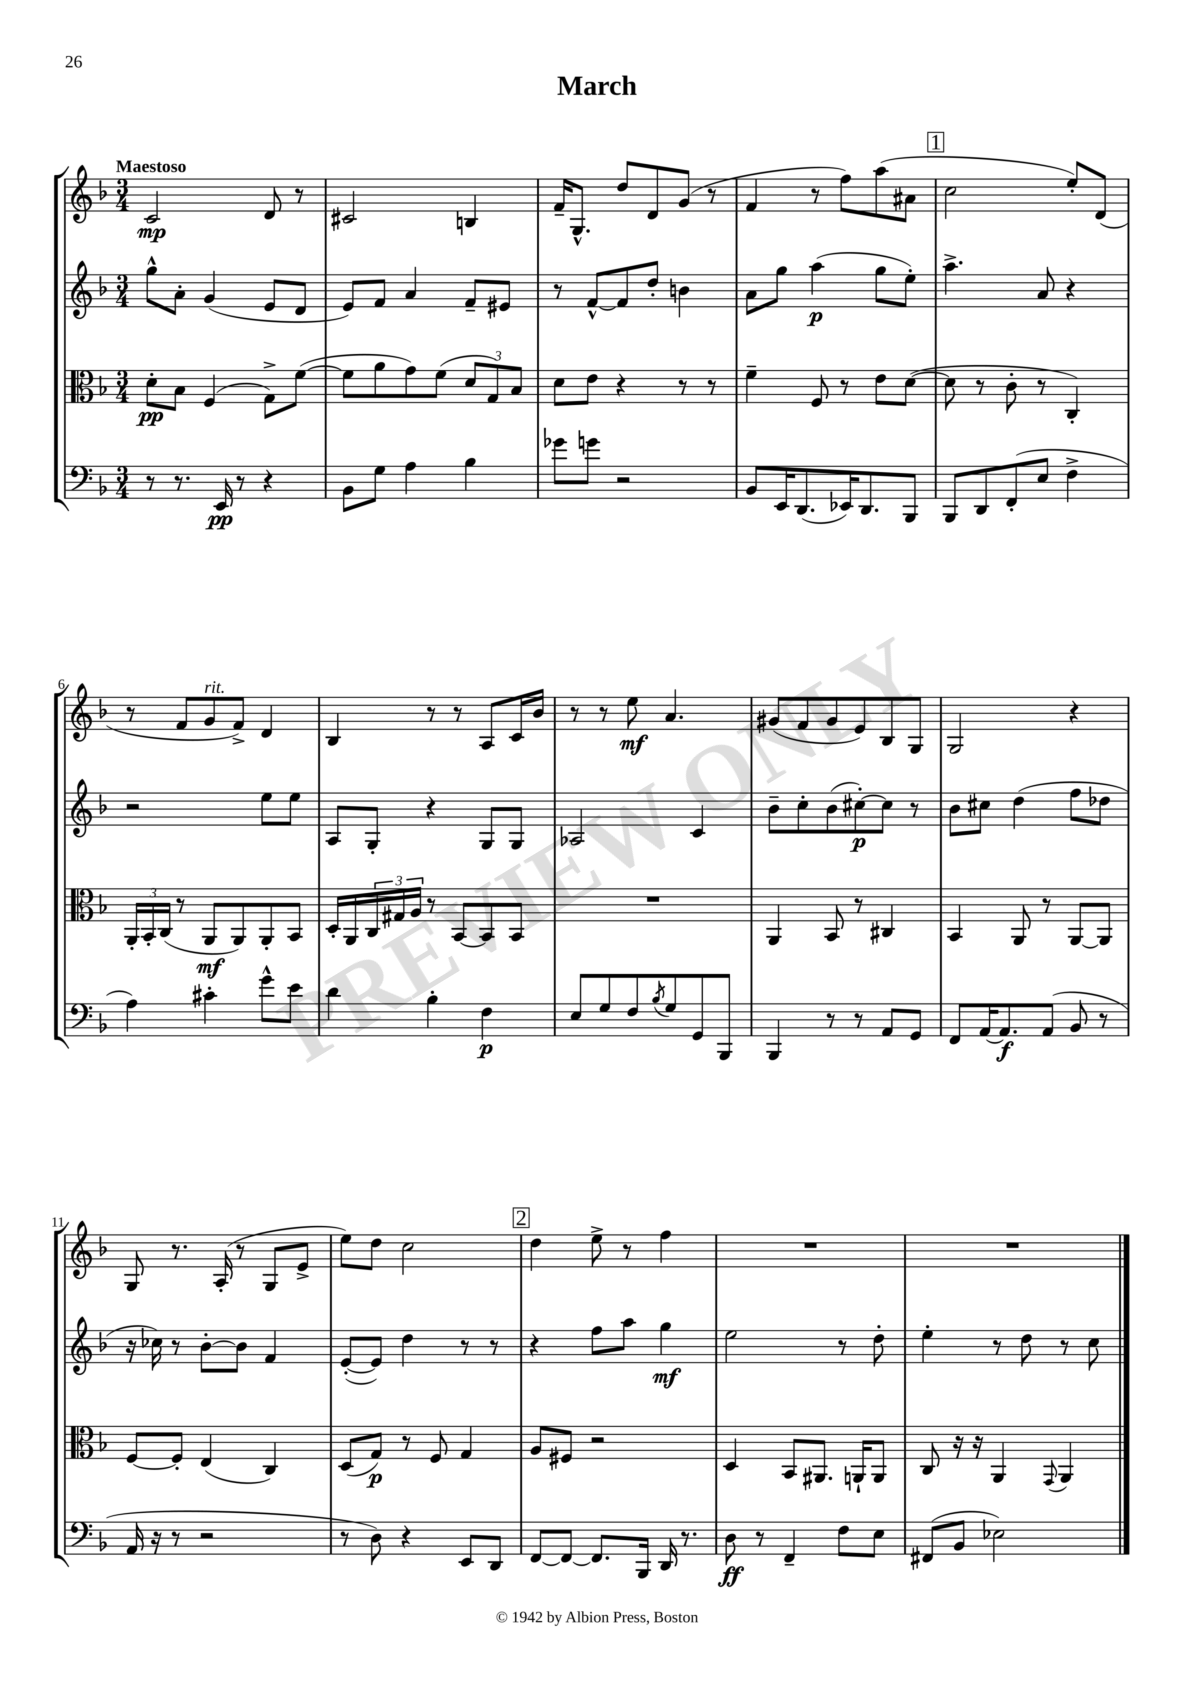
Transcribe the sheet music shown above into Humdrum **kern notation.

**kern	**kern	**kern	**kern
*staff4	*staff3	*staff2	*staff1
*clefF4	*clefC3	*clefG2	*clefG2
*k[b-]	*k[b-]	*k[b-]	*k[b-]
*M3/4	*M3/4	*M3/4	*M3/4
8r	8d'	8gg^^	2c
8.r	8B-	8a'	.
.	(4F	(4g	.
16EE	.	.	.
8r	.	.	.
4r	8G^)	8e	8d
.	([8f	8d	8r
=	=	=	=
8BB-	8f]	8e)	2c#
8G	8a	8f	.
4A	8g)	4a	.
.	(8f	.	.
4B-	12d	8f~	4B
.	12G)	.	.
.	.	8e#	.
.	12B-	.	.
=	=	=	=
8g-	8d	8r	16f~
.	.	.	8.G^^
8g	8e	[8f^^	.
2r	4r	8f]	8dd
.	.	8dd'	8d
.	8r	4b	(8g
.	8r	.	8r
=	=	=	=
8BB-	4f~	8a	4f
16EE	.	8gg	.
(8.DD	.	.	.
.	8F	(4aa	8r
16EE-)	8r	.	8ff)
8.DD	.	.	.
.	8e	8gg	(8aa
8BBB-	([8d	8ee')	8a#
=	=	=	=
8BBB-	8d]	4.aa^	2cc
8DD	8r	.	.
(8FF'	8c'	.	.
8E	8r	8a	.
4F^	4C')	4r	8ee')
.	.	.	(8d
=	=	=	=
4A)	24AA'	2r	8r
.	24BB-'	.	.
.	(24C	.	.
.	8r	.	8f
4c#'	8AA	.	8g
.	8AA)	.	8f^)
8g^^	8AA'	8ee	4d
8e	8BB-	8ee	.
=	=	=	=
4d	16D'	8A	4B-
.	16AA	.	.
.	24C	8G'	.
.	24G#	.	.
.	24A	.	.
4B-'	8r	4r	8r
.	[8BB-	.	8r
4F	8BB-]	8G	8A
.	8BB-	8G	16c
.	.	.	16b-
=	=	=	=
8E	2.r	2A-	8r
8G	.	.	8r
8F	.	.	8ee
8qB-	.	.	.
8G	.	.	4.a
8GG	.	4c	.
8BBB-	.	.	.
=	=	=	=
4BBB-	4AA	8b-~	(8g#
.	.	8cc'	8f
8r	8BB-	(8b-	8g#
8r	8r	[8cc#')	8e)
8AA	4C#	8cc#]	8B-
8GG	.	8r	8G
=	=	=	=
8FF	4BB-	8b-	2G
[16AA	.	8cc#	.
8.AA]	.	.	.
.	8AA	(4dd	.
(8AA	8r	.	.
8BB-	[8AA	8ff	4r
8r	8AA]	8dd-	.
=	=	=	=
16AA	[8F	16r	8G
16r	.	16cc-)	.
8r	8F']	8r	8.r
2r	(4E	[8b-'	.
.	.	.	(16A'
.	.	8b-]	8r
.	4C)	4f	8G
.	.	.	8e^
=	=	=	=
8r	(8D	([8e'	8ee)
8D)	8G)	8e])	8dd
4r	8r	4dd	2cc
.	8F	.	.
8EE	4G	8r	.
8DD	.	8r	.
=	=	=	=
[8FF	8A	4r	4dd
8FF_	8F#	.	.
8.FF]	2r	8ff	8ee^
.	.	8aa	8r
16BBB-	.	.	.
16DD	.	4gg	4ff
8.r	.	.	.
=	=	=	=
8D	4D	2ee	2.r
8r	.	.	.
4FF~	8BB-	.	.
.	8.AA#	.	.
8F	.	8r	.
.	16AA`	.	.
8E	8AA	8dd'	.
=	=	=	=
(8FF#	8C	4ee'	2.r
8BB-	16r	.	.
.	16r	.	.
2E-)	4AA	8r	.
.	.	8dd	.
.	8qqGG	.	.
.	4AA	8r	.
.	.	8cc	.
==	==	==	==
*-	*-	*-	*-
